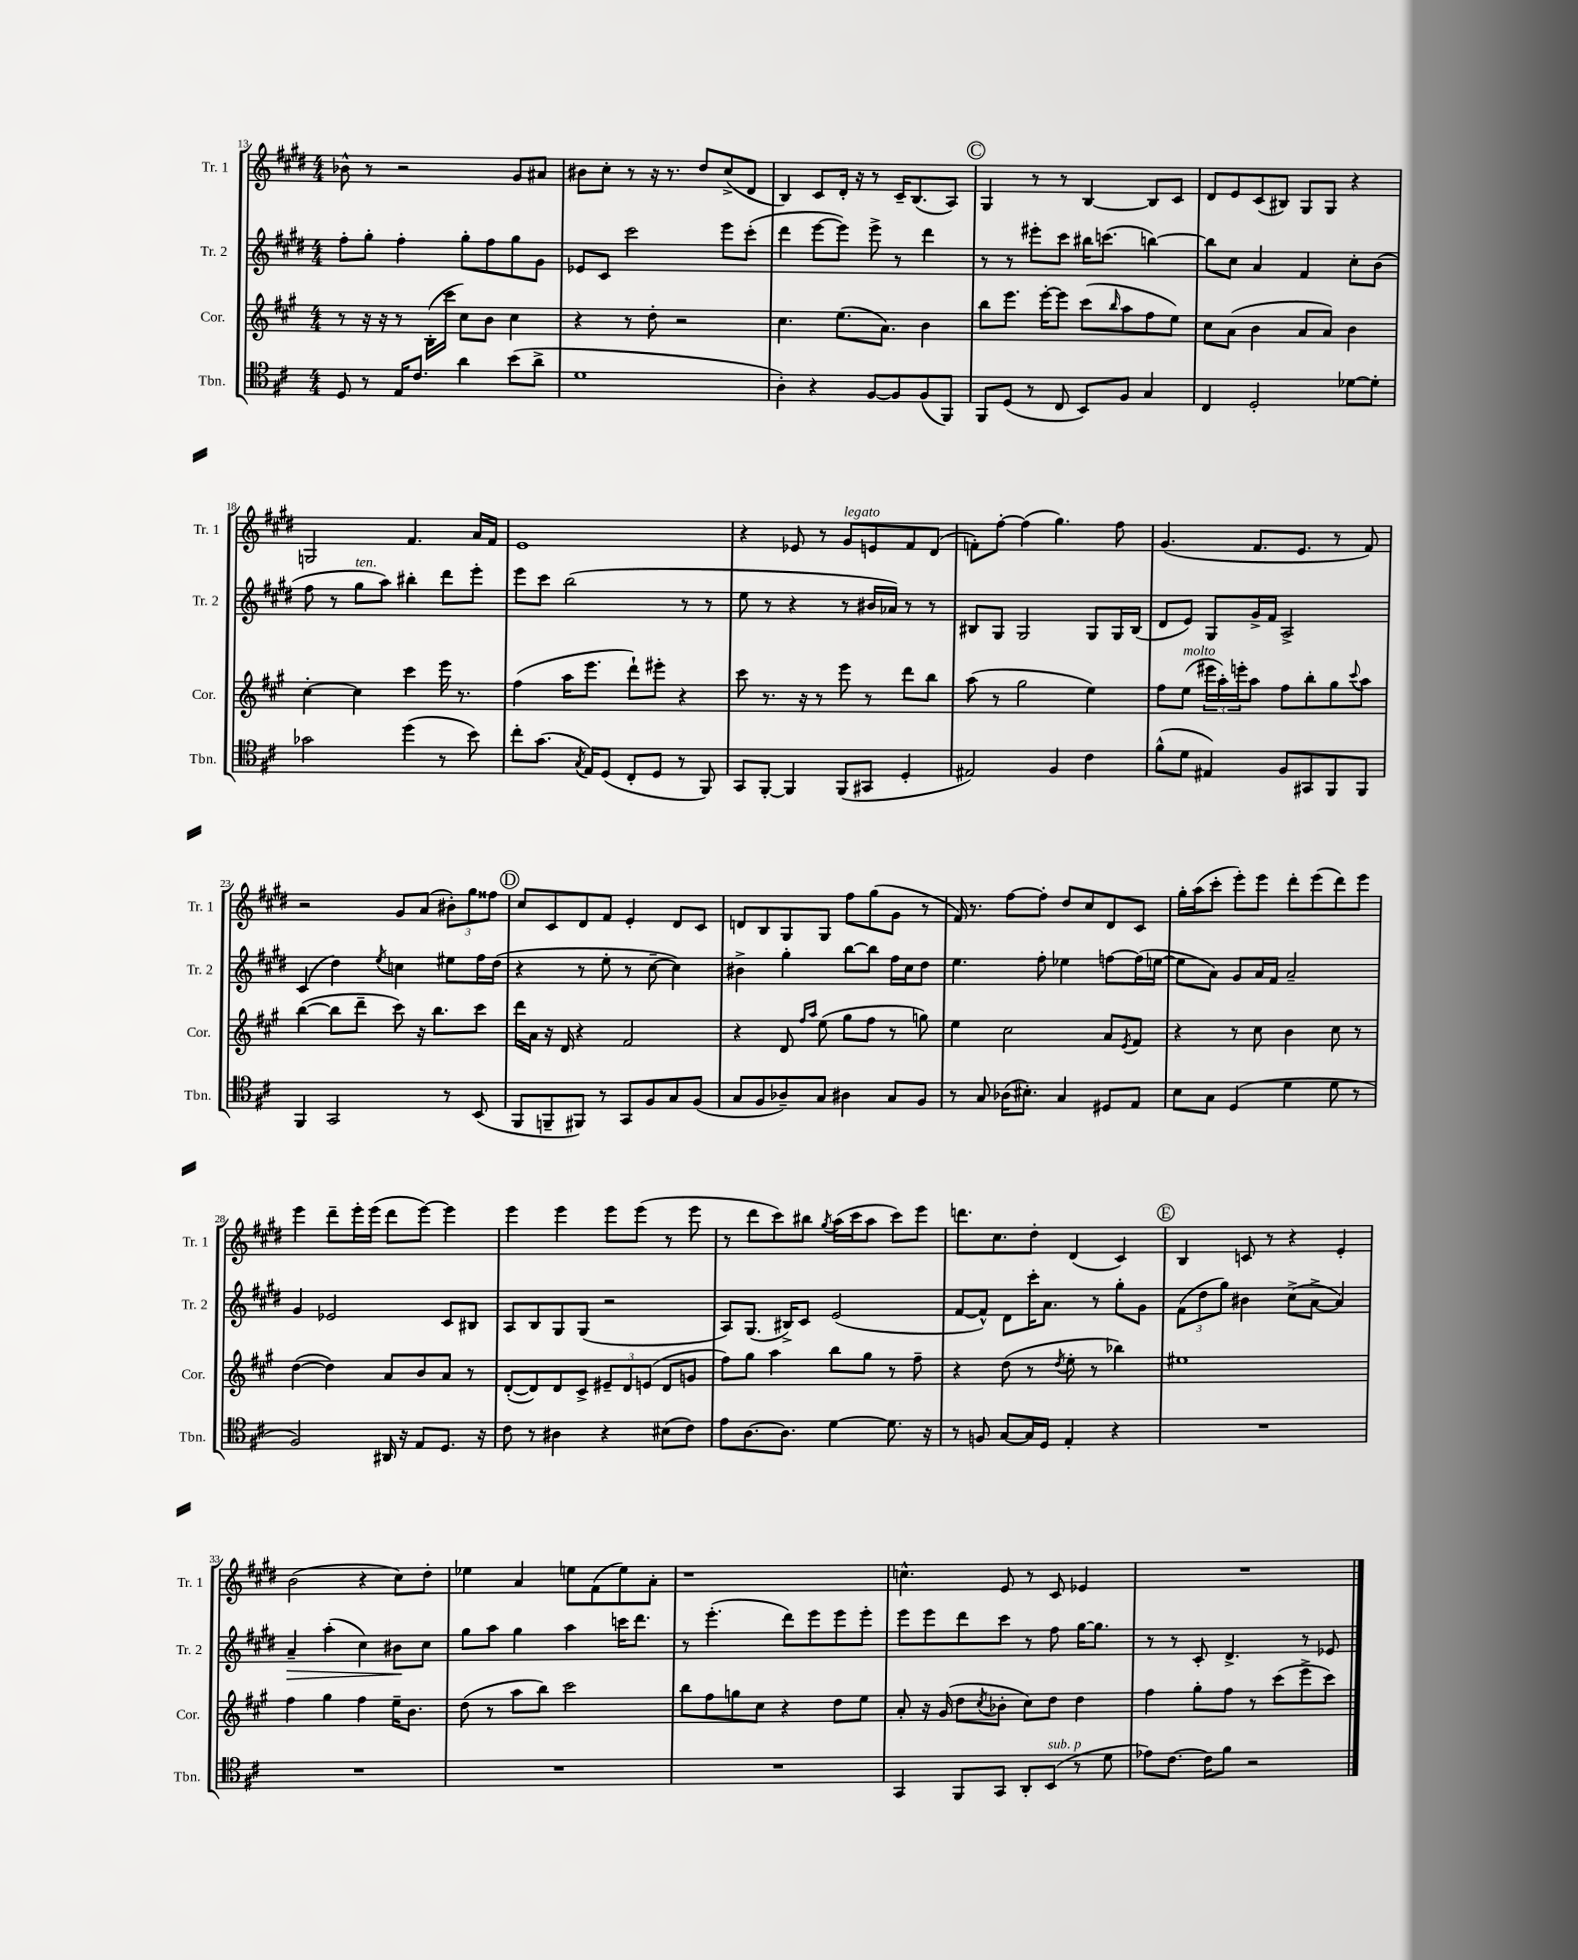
<<
\new StaffGroup <<
\new Staff = "s0" \with { instrumentName = "Tr. 1" shortInstrumentName = "Tr. 1" } {
    \clef treble \key e \major \numericTimeSignature \time 4/4
    bes'8-^ r8 r2 gis'8 ais'8 |
    bis'8 cis''8-. r8 r16 r8. dis''8 cis''8->( dis'8 |
    b4) cis'8 dis'16-. r16 r8 cis'16-- b8.( a8) |
    \mark \markup { \circle "C" } gis4 r8 r8 b4~ b8 cis'8 |
    dis'8 e'8 cis'8( bis8) gis8 gis8 r4 |
    g2 fis'4. a'16 fis'16 |
    e'1 |
    r4 ees'8 r8 gis'8^\markup { \italic "legato" } e'8 fis'8 dis'8( |
    f'8-.) fis''8~-. fis''4( gis''4.) fis''8 |
    gis'4.( fis'8. e'8. r8 fis'8) |
    r2 gis'8 a'8( \tuplet 3/2 { bis'8-.) gis''8 fisis''8 } |
    \mark \markup { \circle "D" } cis''8 cis'8 dis'8 fis'8 e'4-. dis'8 cis'8 |
    d'8 b8 gis8 gis8 fis''8 gis''8( gis'8 r8 |
    fis'16) r8. fis''8~ fis''8-. dis''8 cis''8 dis'8 cis'8 |
    gis''16-. a''16( cis'''8-. e'''8-.) e'''8 dis'''8-. e'''8( dis'''8) e'''8 |
    e'''4 dis'''8-- e'''16-. e'''16( dis'''8 e'''8~) e'''4 |
    e'''4 e'''4 e'''8 e'''8( r8 e'''8 |
    r8 dis'''8 cis'''8) bis''8 \acciaccatura { gis''8 } a''16( cis'''16 a''8 cis'''8) e'''8 |
    d'''8. cis''8. dis''8-. dis'4( cis'4) |
    \mark \markup { \circle "E" } b4 c'8 r8 r4 e'4-. |
    b'2( r4 cis''8) dis''8-. |
    ees''4 a'4 e''8 fis'8( e''8) a'8-. |
    r1 |
    c''4.-^ e'8 r8 cis'8 ees'4 |
    R1 \bar "|." |
}
\new Staff = "s1" \with { instrumentName = "Tr. 2" shortInstrumentName = "Tr. 2" } {
    \clef treble \key e \major \numericTimeSignature \time 4/4
    fis''8-. gis''8-. fis''4-. gis''8-. fis''8 gis''8 gis'8 |
    ees'8 cis'8 cis'''2 e'''8 cis'''8-.( |
    dis'''4 e'''8~ e'''8) e'''8-> r8 dis'''4 |
    \mark \markup { \circle "C" } r8 r8 eis'''8-. cis'''8 bis''16 c'''8.( b''4~) |
    b''8 cis''8 a'4 fis'4 cis''8-. b'8( |
    fis''8 r8 gis''8^\markup { \italic "ten." } a''8) bis''4-. dis'''8 e'''8-. |
    e'''8 cis'''8 b''2( r8 r8 |
    e''8 r8 r4 r8 bis'16 aes'16) r8 r8 |
    bis8 gis8 gis2 gis8 gis16 bis16( |
    dis'8 e'8) gis8 gis'16-> fis'16 a2-> |
    cis'4( dis''4) \acciaccatura { e''8 } c''4 eis''8 fis''16 dis''16( |
    \mark \markup { \circle "D" } r4 r8 e''8-. r8 cis''8~-- cis''4) |
    bis'4-> gis''4-. b''8~ b''8 fis''16 cis''16 dis''8 |
    e''4. fis''8-. ees''4 f''8~ f''16( e''16~ |
    e''8 a'8) gis'8 a'16 fis'16 a'2-- |
    gis'4 ees'2 cis'8 bis8 |
    a8 b8 gis8 gis8( r2 |
    a8) gis8.( bis16->) cis'8 e'2( |
    fis'8~ fis'8-^) dis'8 cis'''16-. a'8. r8 gis''8-. gis'8 |
    \mark \markup { \circle "E" } \tuplet 3/2 { fis'8( dis''8 gis''8) } bis'4 cis''8->( a'8~-> a'4) |
    a'4--\> a''4-.( cis''4) bis'8\! cis''8 |
    gis''8 a''8 gis''4 a''4 c'''16 dis'''8. |
    r8 e'''4.-.( dis'''8) e'''8 e'''8 e'''8-. |
    e'''8 e'''8 dis'''8 cis'''8 r8 fis''8 gis''16~ gis''8. |
    r8 r8 cis'8-. dis'4.-> r8 ees'8 \bar "|." |
}
\new Staff = "s2" \with { instrumentName = "Cor." shortInstrumentName = "Cor." } {
    \clef treble \key a \major \numericTimeSignature \time 4/4
    r8 r16 r16 r8 b16-.( cis'''16 cis''8) b'8 cis''4 |
    r4 r8 d''8-. r2 |
    cis''4. e''8.( a'8.) b'4 |
    \mark \markup { \circle "C" } b''8 e'''8. e'''16~-. e'''8 cis'''8( \grace { b''16 } a''8 fis''8 e''8) |
    cis''8 a'8( b'4 a'8 a'8) b'4 |
    cis''4~-. cis''4 cis'''4 e'''16 r8. |
    fis''4( a''16 e'''8. d'''8-!) eis'''8-. r4 |
    cis'''8 r8. r16 r8 e'''8 r8 d'''8 b''8 |
    a''8( r8 gis''2 e''4) |
    fis''8 e''8^\markup { \italic "molto" }( \tuplet 3/2 { eis'''16 a''16-.) e'''16-. } a''8 fis''8 b''8-. gis''8 \appoggiatura { cis'''8 } a''8 |
    b''4~( b''8 d'''8-- cis'''8) r16 b''8. cis'''8 |
    \mark \markup { \circle "D" } d'''16 a'16 r16 d'16 r4 fis'2 |
    r4 d'8 \grace { fis''16 a''16 } e''8( gis''8 fis''8 r8 g''8) |
    e''4 cis''2 a'8 \acciaccatura { e'8 } fis'8 |
    r4 r8 cis''8 b'4 cis''8 r8 |
    d''4~( d''4) a'8 b'8 a'8 r8 |
    d'8~-.( d'8) d'8 cis'8-> \tuplet 3/2 { eis'8-- d'8 e'8( } d'8 g'8 |
    fis''8) gis''8 a''4 b''8 gis''8 r8 fis''8-- |
    r4 d''8( r8 \acciaccatura { d''8 } e''8-. r8 bes''4) |
    \mark \markup { \circle "E" } eis''1 |
    fis''4 gis''4 fis''4 e''16-- b'8. |
    d''8( r8 a''8 b''8) cis'''2 |
    b''8 fis''8 g''8 cis''8 r4 d''8 e''8 |
    a'8-. r16 gis'16( d''8 \acciaccatura { cis''8 } bes'8-. cis''8) d''8 d''4 |
    fis''4 gis''8-. fis''8 r8 cis'''8( e'''8-> cis'''8) \bar "|." |
}
\new Staff = "s3" \with { instrumentName = "Tbn." shortInstrumentName = "Tbn." } {
    \clef tenor \key d \major \numericTimeSignature \time 4/4
    d8 r8 e16 cis'8. a'4 b'8( a'8-> |
    d'1 |
    a4-.) r4 fis8~ fis8 fis8( fis,8) |
    \mark \markup { \circle "C" } fis,8 d8( r8 cis8 b,8) fis8 g4 |
    cis4 d2-. des'8~ des'8-. |
    ges'2 d''4( r8 b'8) |
    cis''8-. g'8.( \acciaccatura { g8 } e16) d8( cis8-. d8 r8 fis,8) |
    g,8 fis,8~-. fis,4 fis,8( gis,8 d4-. |
    eis2) fis4 cis'4 |
    fis'8-^( d'8 eis4) fis8 gis,8 fis,8 fis,8 |
    fis,4 g,2 r8 b,8( |
    \mark \markup { \circle "D" } fis,8 f,8-- fis,8) r8 g,8 fis8 g8 fis8( |
    g8 fis8 aes8--) g8 ais4 g8 fis8 |
    r8 g8 aes16( bis8.-.) g4 dis8 e8 |
    b8 g8 d4( d'4 d'8 r8 |
    fis2) ais,16 r16 e8 d8. r16 |
    cis'8 r8 ais4 r4 bis8( cis'8) |
    e'8 a8.~ a8. d'4~ d'8. r16 |
    r8 f8 g8~ g16 d16 e4-. r4 |
    \mark \markup { \circle "E" } R1 |
    R1 |
    R1 |
    R1 |
    g,4 fis,8 g,8 a,8-. b,8^\markup { \italic "sub. p" }( r8 d'8 |
    ees'8) cis'8.~ cis'16 fis'8 r2 \bar "|." |
}
>>
>>
\layout { \context { \Score currentBarNumber = #13 } }
